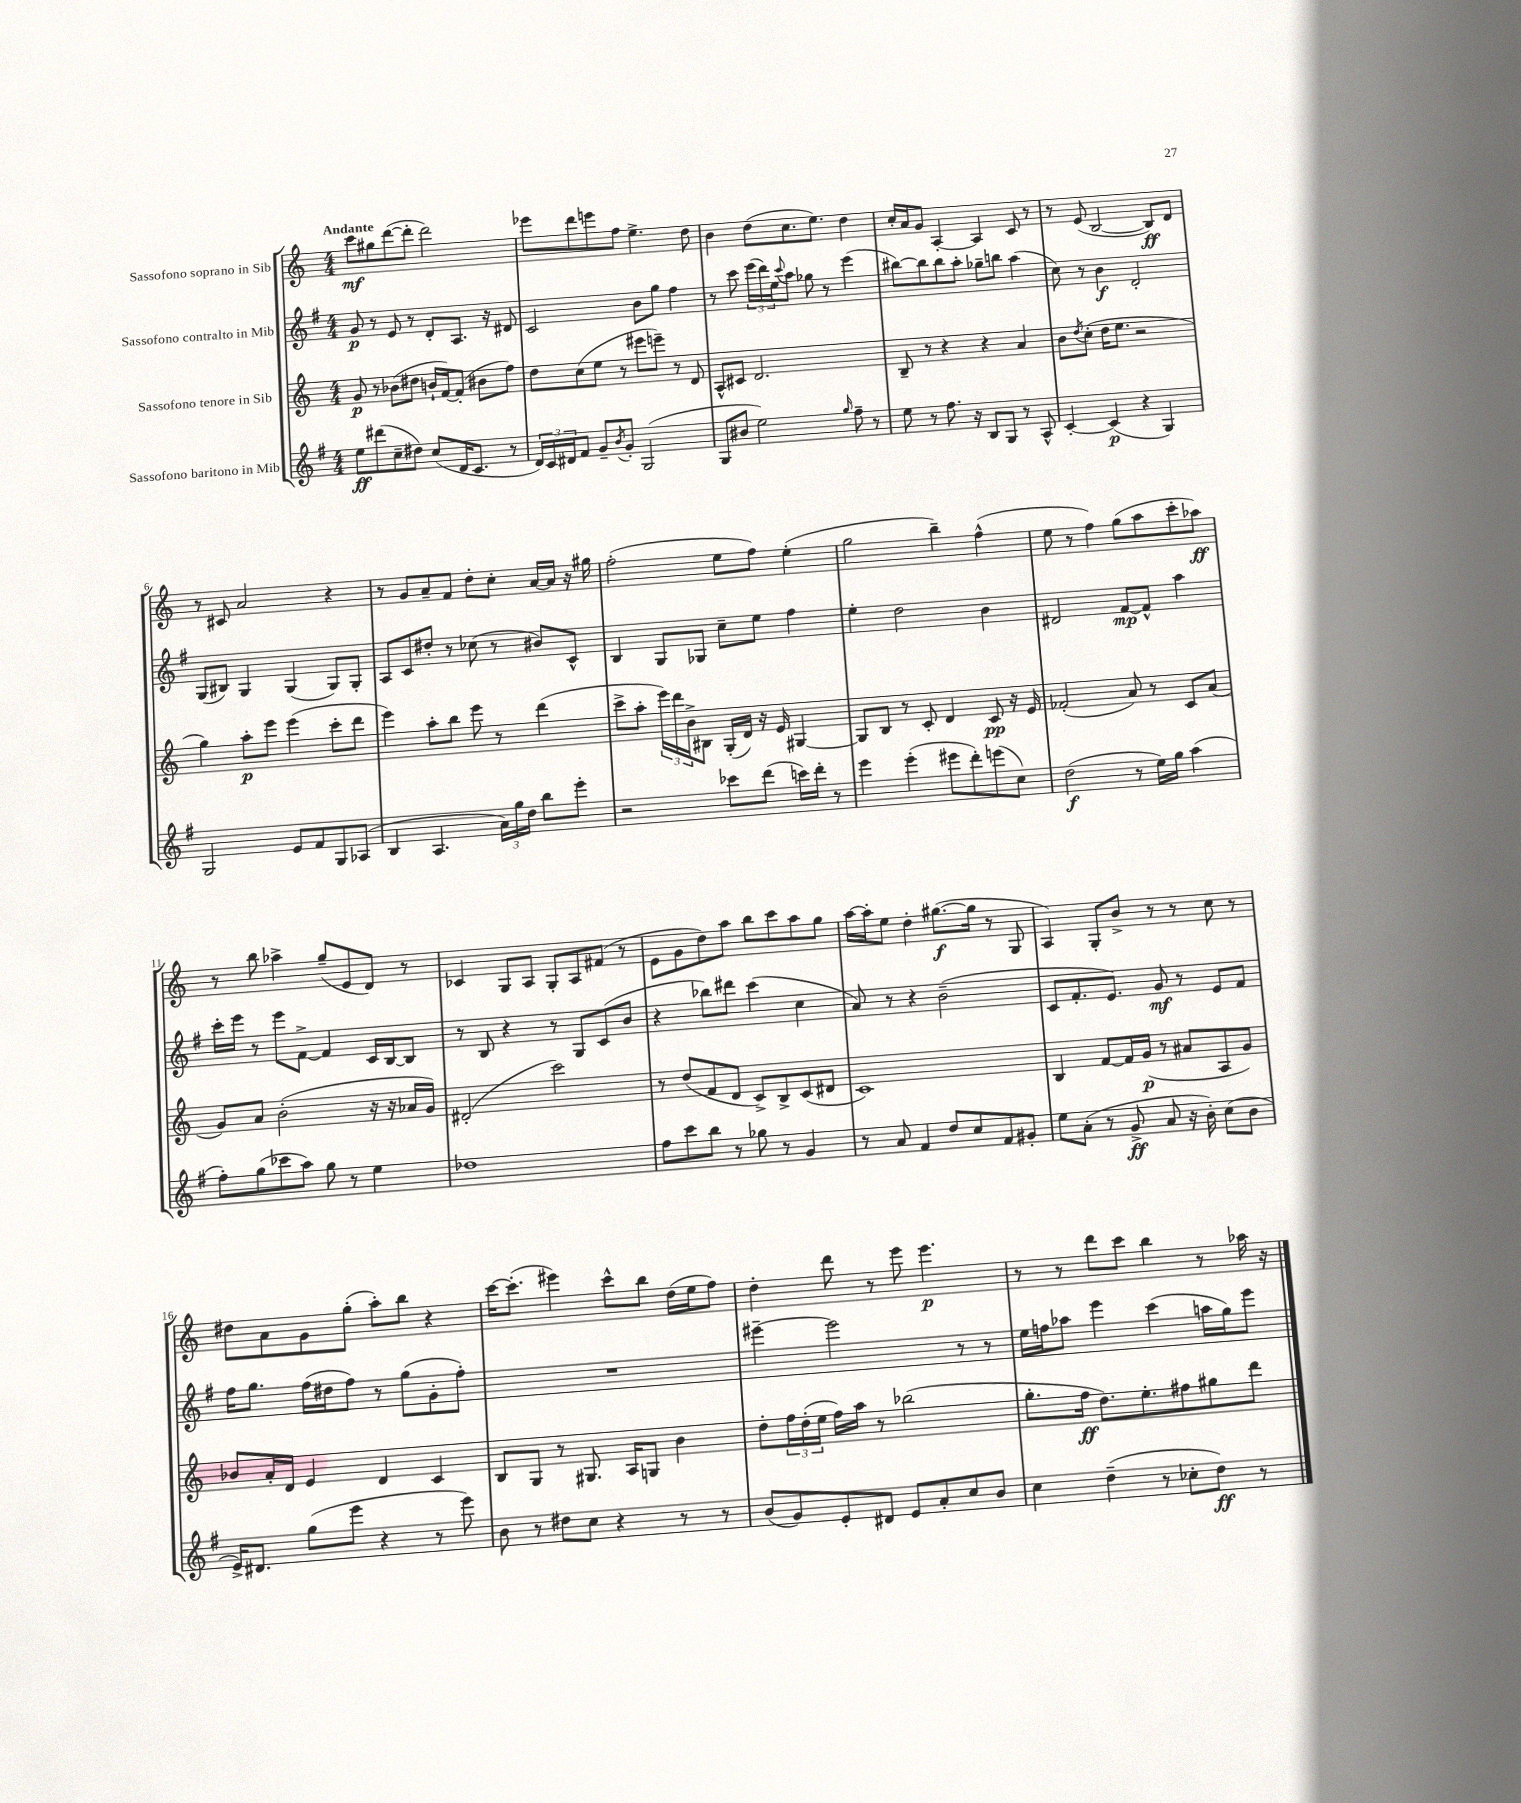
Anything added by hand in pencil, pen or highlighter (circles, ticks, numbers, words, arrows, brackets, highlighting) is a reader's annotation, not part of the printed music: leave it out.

**kern	**kern	**kern	**kern
*staff4	*staff3	*staff2	*staff1
*clefG2	*clefG2	*clefG2	*clefG2
*k[f#]	*k[]	*k[f#]	*k[]
*M4/4	*M4/4	*M4/4	*M4/4
8ee	8g	8g	8ccc
(8ddd#	8r	8r	8gg#
8cc~	(8b-	8e	([8ddd
8dd#)	8dd#	8r	8ddd']
(8cc	16b`	8d'	2ddd)
.	[16f)	.	.
16d	(8f']	8.A	.
8.c	.	.	.
.	8b#	.	.
.	.	16r	.
8r	8ff)	8d#	.
=	=	=	=
24d)	8dd	2c	8eee-
24c	.	.	.
24d#	.	.	.
8f#	(8cc	.	8ddd
8g~	8ee	.	8eee
8qb	.	.	.
8g'	8r	.	8ff
(2G	8eee#	8b	4.ee^
.	8eee~)	8gg	.
.	8r	4ff#	.
.	8d	.	8dd
=	=	=	=
8G	8A^^	8r	4b
8b#	8c#	8ccc	.
2ee)	2.d	(24eee	(8dd
.	.	24ddd)	.
.	.	24ee	.
.	.	8qqccc	.
.	.	8aa	8.cc
.	.	8gg-	.
.	.	.	8.ee)
.	.	8r	.
16qqgg	.	.	.
8ff#~	.	(4eee	4dd
8r	.	.	.
=	=	=	=
8ee	8B~	[8bb#)	16cc'
.	.	.	16a
8r	8r	8bb#]	8g
8.ff#	4r	8bb#	[4A'
.	.	8aa'	.
16r	.	.	.
8B	4r	8gg-~	4A]
8G	.	8bb	.
8r	4a	(4aa	8c
8A^^	.	.	8r
=	=	=	=
[4c'	8b	8cc)	8r
.	8qdd	.	.
.	(8cc'	8r	(8e
(4c]	16dd	4b	[2B
.	8.ee	.	.
4r	2r	2d'	.
4G)	.	.	8B])
.	.	.	8d
=	=	=	=
2G	4gg)	(8G	8r
.	.	8B#)	8c#
.	8aa'	4G	2a
.	8eee	.	.
8e	(4eee	(4G	.
8f#	.	.	.
8G	8ccc'	8G)	4r
(8A-	8ddd	8G'	.
=	=	=	=
4B	4eee)	8A	8r
.	.	8c	8g
4.A	8aa'	8dd#'	8a~
.	8bb	8r	8f
.	8eee	(8cc-	8dd'
24a)	8r	8r	8cc'
24gg	.	.	.
24dd	.	.	.
8bb	(4ddd	8b#)	[16a
.	.	.	16a]
8eee'	.	8c^^	16r
.	.	.	16gg#
=	=	=	=
2r	8ccc^	4B	(2ff'
.	8aa'	.	.
.	24eee)	8G	.
.	24ddd	.	.
.	24b^	.	.
.	8B#	8G-	.
8ccc-	(16G'	8cc~	8ee
.	16d)	.	.
(8ddd	16r	8ee	8ff)
.	16e	.	.
16ccc)	[4G#	4ff#	(4ee'
16ddd'	.	.	.
8r	.	.	.
=	=	=	=
4eee	8G#]	4ee'	2gg
.	8B	.	.
(4eee'	8r	2dd	.
.	8c'	.	.
8eee#	4d	.	4bb~)
8ddd')	.	.	.
(8eee	8c	4b	(4ff^^
8cc)	16r	.	.
.	16e	.	.
=	=	=	=
(2dd	(2f-'	2d#	8ee
.	.	.	8r
.	.	.	4ff)
8r	8a)	[8f#	(8gg
16ee)	8r	8f#^^]	8aa
16gg	.	.	.
(4aa	8c	4aa	8ccc'
.	(8a	.	8aa-)
=	=	=	=
8ff#')	8g)	16ccc'	8r
.	.	16eee	.
(8gg	8a	8r	8bb
8ccc-	(2b'	8eee	4aa-^
8aa)	.	[8f#^	.
8gg	.	4f#]	(8gg~
8r	.	.	8e
4ee	16r	16c	8d)
.	16r	[16B	.
.	16a-	8B]	8r
.	16g)	.	.
=	=	=	=
1dd-	(2d#'	8r	4c-
.	.	8B	.
.	.	4r	8G
.	.	.	8A
.	2ccc)	8r	8G'
.	.	8G	8A
.	.	(8c	(8f#
.	.	8b	8r
=	=	=	=
8ff#	8r	4r	8e
8ccc	(8dd	.	8g
8bb	8f	8bb-)	8dd)
8r	8d	8ddd#	8aa
8gg-	8c^)	(4ccc	8bb
8r	8B^	.	8ccc
4g	(8c	4cc	8aa
.	8d#	.	8gg
=	=	=	=
8r	1c)	8a)	[16aa
.	.	.	16aa']
8a	.	8r	8ee
4f#	.	4r	4dd'
8dd	.	(2b~	([8.gg#
8cc	.	.	.
.	.	.	16gg#]
8f#	.	.	8r
8g#'	.	.	8G
=	=	=	=
8ee	4B	8c	4A)
(8a'	.	8.f#'	.
8r	[8f	.	8G'
.	.	8.e)	.
8g^	16f]	.	8b^
.	(16g	.	.
8a	8r	8g	8r
16r	8a#	8r	8r
16b')	.	.	.
(8cc	8A	8e	8cc
8b	8g)	8f#	8r
=	=	=	=
16e^)	8b-	16ff#	8dd#
8.d#	.	8.gg	.
.	16a'	.	8a
.	16d	.	.
(8gg	4e	(16ff#	8g
.	.	16dd#	.
8eee	.	8ff#)	(8gg'
4r	4d	8r	8aa')
.	.	(8gg	8bb
8r	4c	8g'	4r
8eee)	.	8ff#')	.
=	=	=	=
8b	8B	1r	[16ccc
.	.	.	(8.ccc']
8r	8G	.	.
8dd#	8r	.	4eee#)
8cc	8.G#	.	.
4r	.	.	8ccc^^
.	16A	.	.
.	8G	.	8bb
8r	4b	.	(16dd
.	.	.	16ee
8r	.	.	8ff)
=	=	=	=
(8b	8dd'	[4eee#~	4dd'
8g)	24ff	.	.
.	(24dd'	.	.
.	24ee	.	.
8e'	16ff)	2eee#]	8ddd
.	16aa	.	.
8d#	8r	.	8r
8e	(2bb-	.	8eee
8a'	.	.	4.eee
8cc	.	8r	.
8b	.	8r	.
=	=	=	=
4cc	8.gg'	16ee	8r
.	.	16ff	.
.	.	8aa-	8r
.	16ff	.	.
(4dd~	8.dd)	4eee	8ddd
.	.	.	8ccc
.	8.ee'	.	.
8r	.	(4ccc	4bb
8cc-'	8ff#	.	.
8dd)	8gg#	16aa	8r
.	.	16gg)	.
8r	8ddd	8eee	16aa-
.	.	.	16r
==	==	==	==
*-	*-	*-	*-
